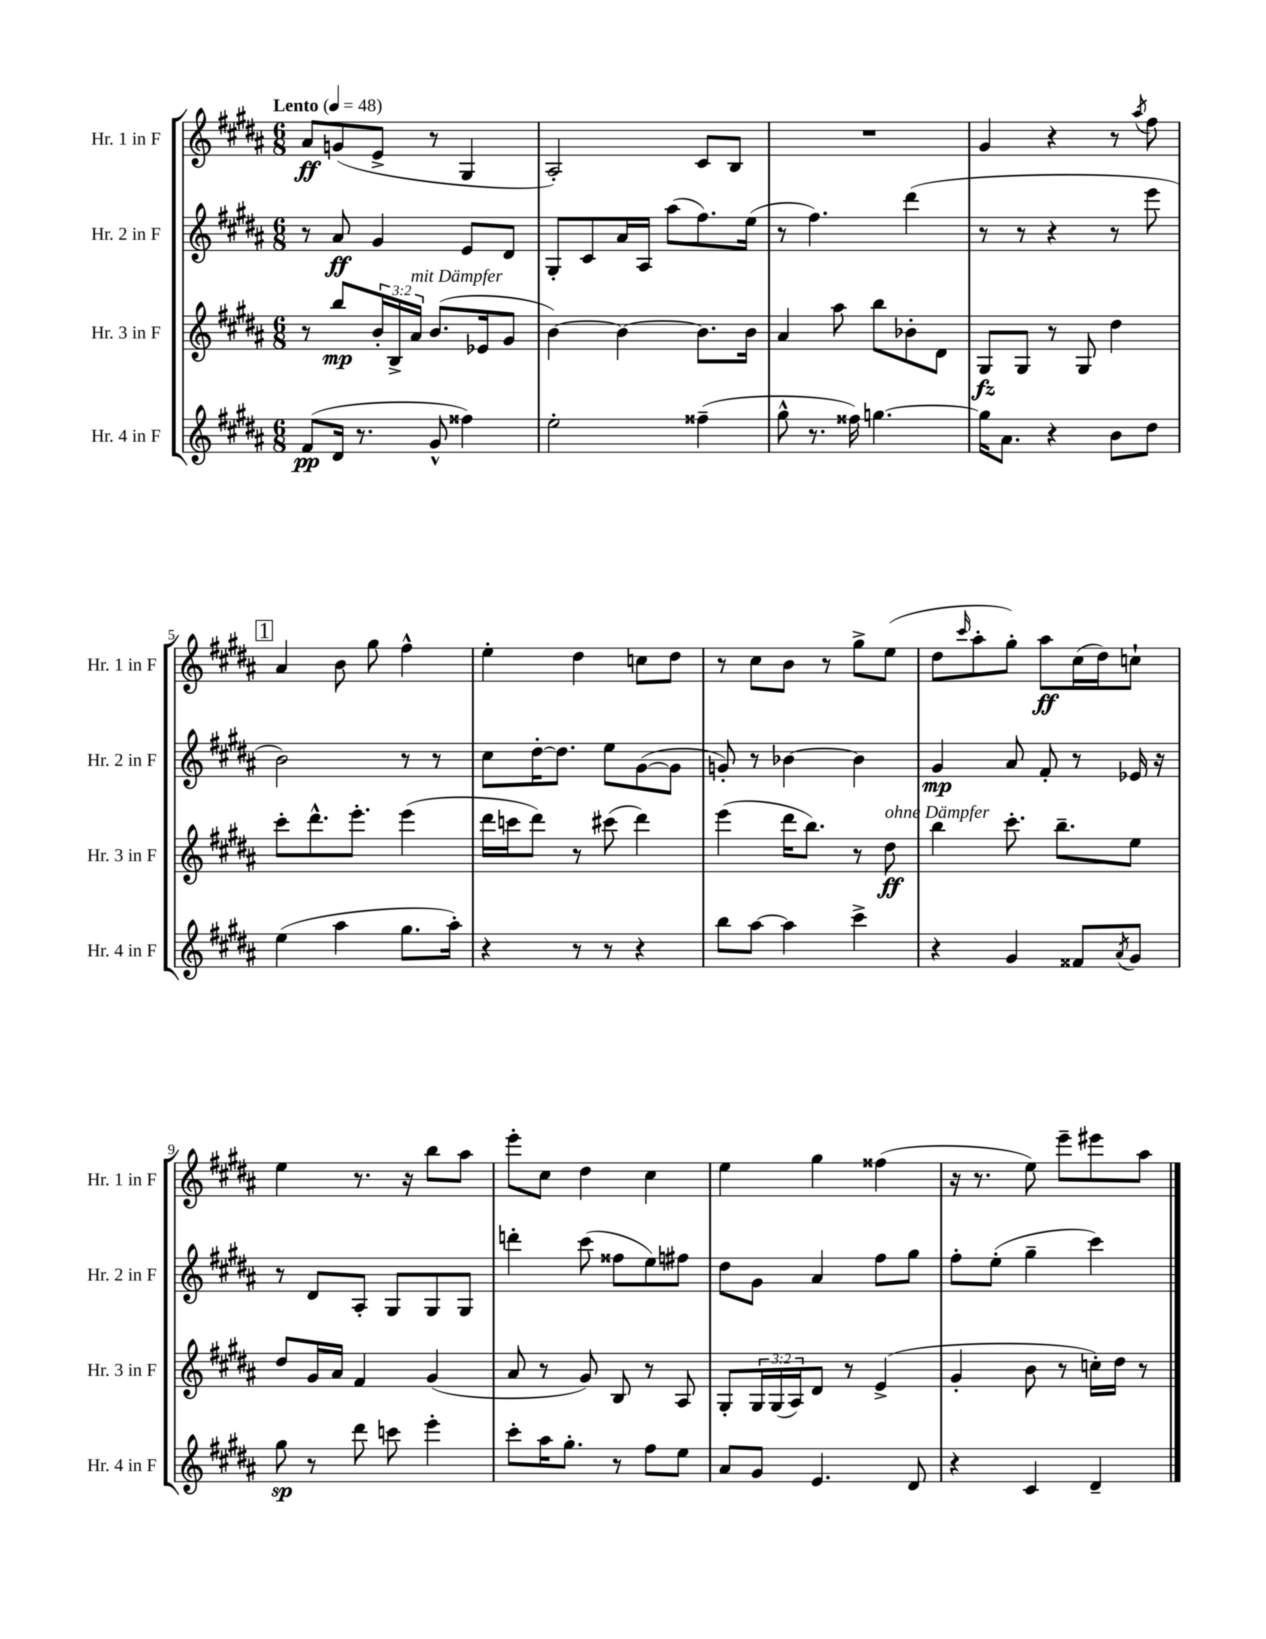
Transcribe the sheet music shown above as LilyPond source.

<<
\new StaffGroup <<
\new Staff = "s0" \with { instrumentName = "Hr. 1 in F" shortInstrumentName = "Hr. 1 in F" } {
    \clef treble \key b \major \numericTimeSignature \time 6/8 \tempo "Lento" 4 = 48
    ais'8\ff g'8( e'8-> r8 gis4 |
    ais2-.) cis'8 b8 |
    R2. |
    gis'4 r4 r8 \acciaccatura { ais''8 } fis''8 |
    \mark \markup { \box "1" } ais'4 b'8 gis''8 fis''4-^ |
    e''4-. dis''4 c''8 dis''8 |
    r8 cis''8 b'8 r8 gis''8-> e''8( |
    dis''8 \grace { cis'''16 } ais''8-. gis''8-.) ais''8\ff cis''16( dis''16) c''8-! |
    e''4 r8. r16 b''8 ais''8 |
    e'''8-. cis''8 dis''4 cis''4 |
    e''4 gis''4 fisis''4( |
    r16 r8. e''8) e'''8-- eis'''8 ais''8 \bar "|." |
}
\new Staff = "s1" \with { instrumentName = "Hr. 2 in F" shortInstrumentName = "Hr. 2 in F" } {
    \clef treble \key b \major \numericTimeSignature \time 6/8
    r8 ais'8\ff gis'4 e'8 dis'8 |
    gis8-. cis'8 ais'16 ais16 ais''8( fis''8.) e''16( |
    r8 fis''4.) dis'''4( |
    r8 r8 r4 r8 e'''8 |
    \mark \markup { \box "1" } b'2) r8 r8 |
    cis''8 dis''16~-. dis''8. e''8 gis'8~( gis'8 |
    g'8-.) r8 bes'4~ bes'4 |
    gis'4\mp ais'8 fis'8-. r8 ees'16 r16 |
    r8 dis'8 ais8-. gis8 gis8 gis8 |
    d'''4-. cis'''8( fisis''8 e''8) fis''8 |
    dis''8 gis'8 ais'4 fis''8 gis''8 |
    fis''8-. e''8-.( gis''4-- cis'''4) \bar "|." |
}
\new Staff = "s2" \with { instrumentName = "Hr. 3 in F" shortInstrumentName = "Hr. 3 in F" } {
    \clef treble \key b \major \numericTimeSignature \time 6/8 \override Staff.TupletNumber.text = #tuplet-number::calc-fraction-text
    r8 b''8\mp \tuplet 3/2 { b'16-. b16-> ais'16^\markup { \italic "mit Dämpfer" } } b'8.( ees'16 gis'8 |
    b'4~) b'4~ b'8. b'16 |
    ais'4 ais''8 b''8 bes'8-. dis'8 |
    gis8\fz gis8 r8 gis8 dis''4 |
    \mark \markup { \box "1" } cis'''8-. dis'''8.-^ e'''8.-. e'''4( |
    dis'''16 c'''16 dis'''8) r8 cis'''8( dis'''4) |
    e'''4( dis'''16 b''8.) r8 dis''8\ff^\markup { \italic "ohne Dämpfer" } |
    b''4 cis'''8.-. b''8.-- e''8 |
    dis''8 gis'16 ais'16 fis'4 gis'4( |
    ais'8 r8 gis'8) b8 r8 ais8 |
    gis8-. \tuplet 3/2 { gis16 gis16( ais16) } dis'8 r8 e'4->( |
    gis'4-. b'8 r8 c''16-.) dis''16 r8 \bar "|." |
}
\new Staff = "s3" \with { instrumentName = "Hr. 4 in F" shortInstrumentName = "Hr. 4 in F" } {
    \clef treble \key b \major \numericTimeSignature \time 6/8
    fis'8\pp( dis'16 r8. gis'8-^ fisis''4) |
    e''2-. fisis''4--( |
    gis''8-^ r8. fisis''16) g''4.~ |
    g''16 ais'8. r4 b'8 dis''8 |
    \mark \markup { \box "1" } e''4( ais''4 gis''8. ais''16-.) |
    r4 r8 r8 r4 |
    b''8 ais''8~ ais''4 cis'''4-> |
    r4 gis'4 fisis'8 \acciaccatura { ais'8 } gis'8 |
    gis''8\sp r8 dis'''8 c'''8 e'''4-. |
    cis'''8-. ais''16 gis''8.-. r8 fis''8 e''8 |
    ais'8 gis'8 e'4. dis'8 |
    r4 cis'4 dis'4-- \bar "|." |
}
>>
>>
